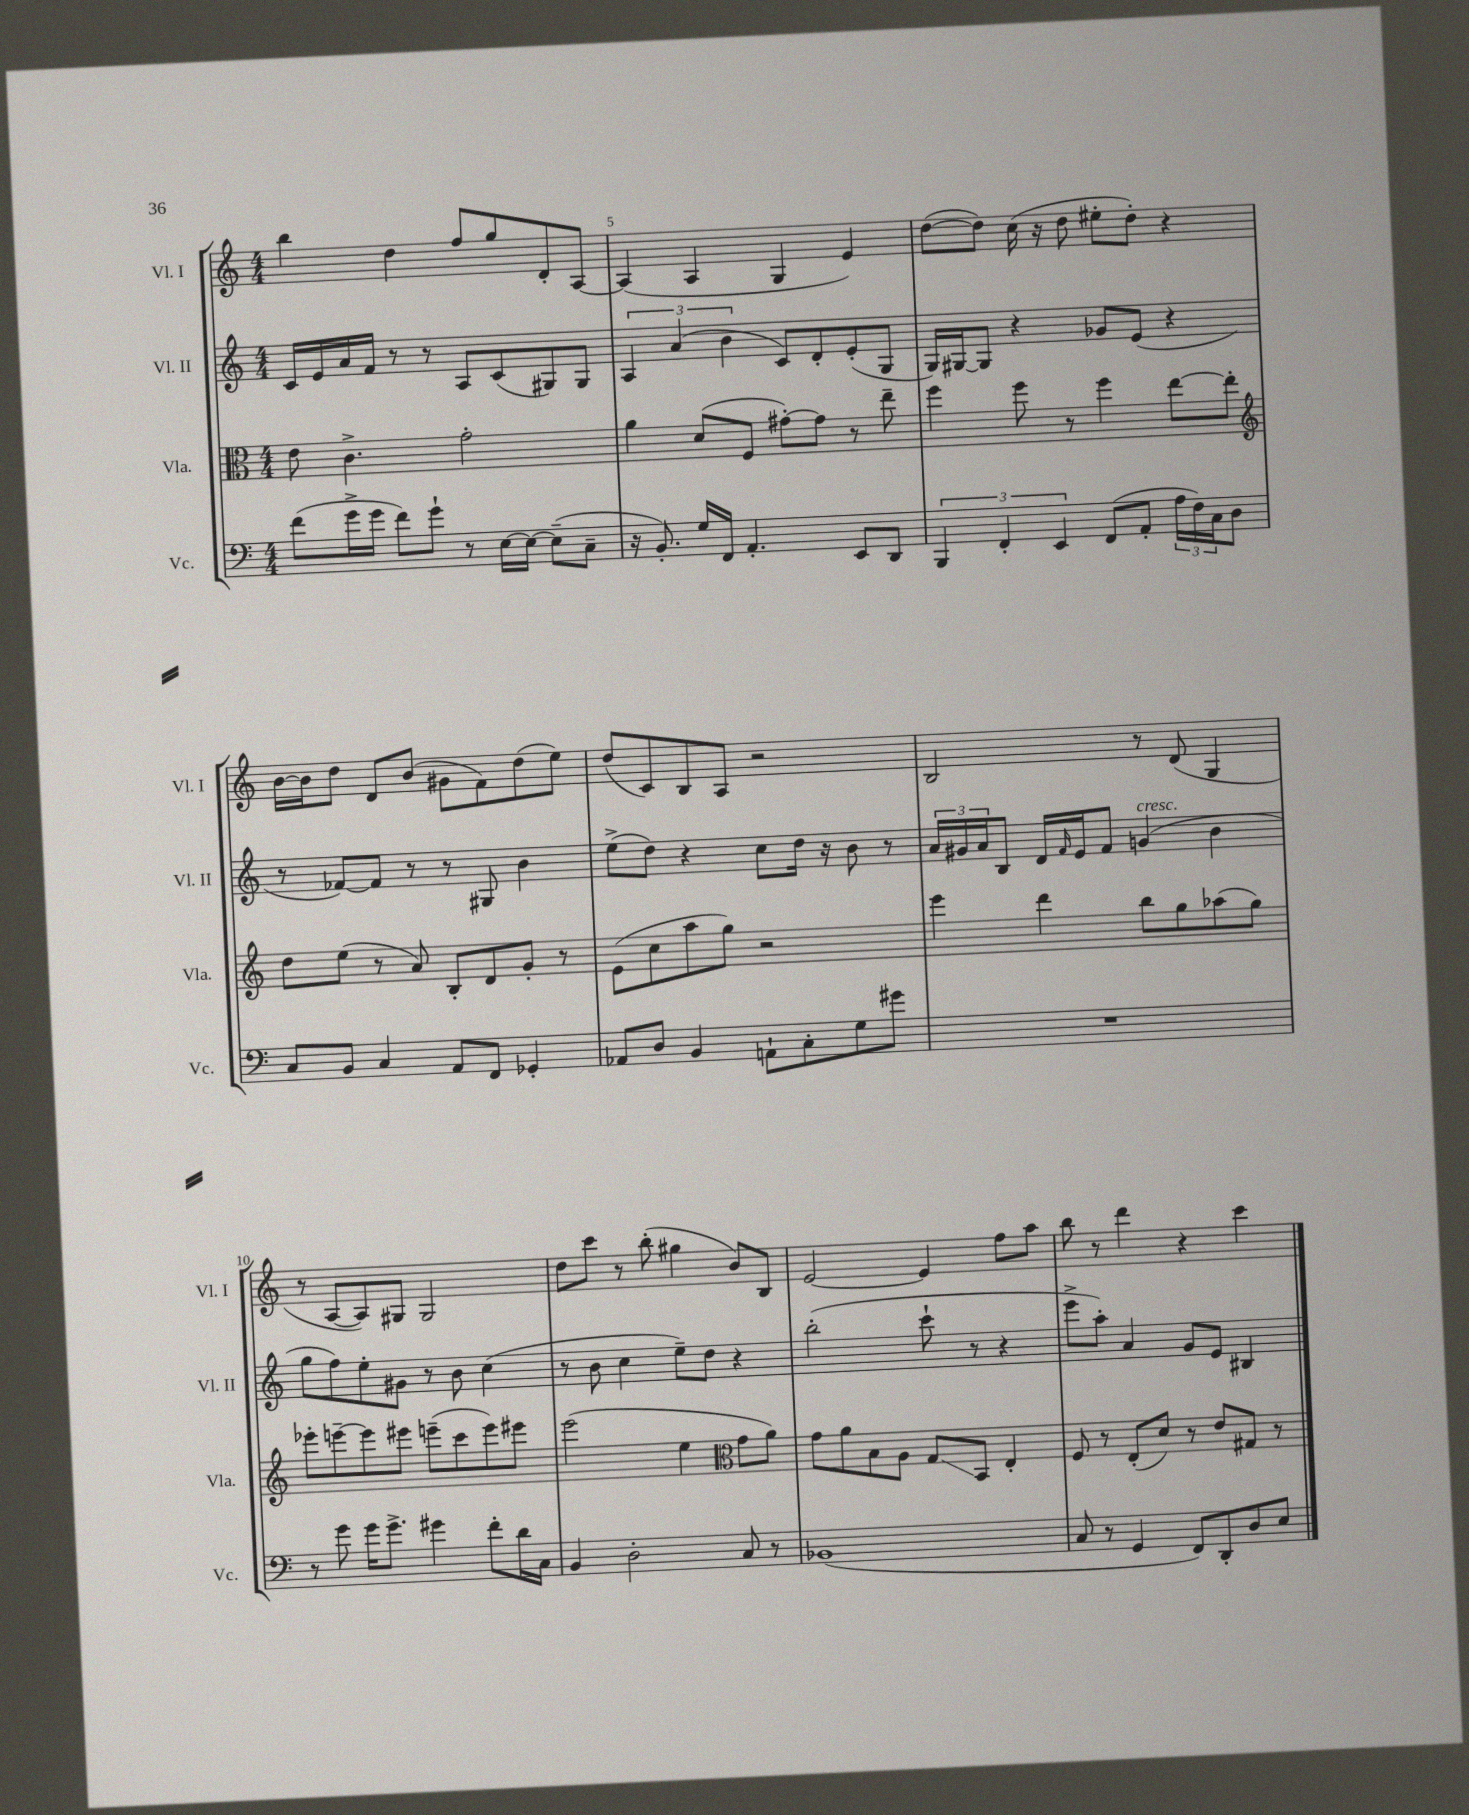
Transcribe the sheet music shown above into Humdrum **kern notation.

**kern	**kern	**kern	**kern
*staff4	*staff3	*staff2	*staff1
*clefF4	*clefC3	*clefG2	*clefG2
*k[]	*k[]	*k[]	*k[]
*M4/4	*M4/4	*M4/4	*M4/4
(8f	8e	16c	4bb
.	.	16e	.
16g^	4.c^	16a	.
16g	.	16f	.
8f)	.	8r	4dd
8g`	.	8r	.
8r	2g'	8A	8ff
[16E	.	(8c	8gg
16E_	.	.	.
(8E~]	.	8G#)	8d'
8C~	.	8G#	[8A
=	=	=	=
16r	4a	6A	(4A]
8.BB')	.	.	.
.	.	(6a	.
16G	(8d	.	4A
16FF	.	.	.
.	.	6b	.
4.AA'	8F	.	.
.	[8g#')	8c)	4G
.	8g#]	8d'	.
8EE	8r	(8e'	4e)
8DD	8ee~	8G	.
=	=	=	=
6BBB	4ff	16G)	([8dd
.	.	[16G#	.
.	.	8G#]	8dd])
6FF'	.	.	.
.	8ff	4r	(16cc
.	.	.	16r
6EE	.	.	.
.	8r	.	8dd
(8FF	4ff	8g-	8ee#'
8AA'	.	(8e	8dd')
24A	[8ee	4r	4r
24F)	.	.	.
24C	.	.	.
8D	8ee']	.	.
=	=	=	=
*	*clefG2	*	*
8C	8dd	8r	[16b
.	.	.	16b]
8BB	(8ee	[8f-)	8dd
4C	8r	8f-]	8d
.	8a)	8r	(8b
8AA	8B'	8r	8g#
8FF	8d	8G#	8f)
4GG-'	8g'	4b	(8dd
.	8r	.	8ee)
=	=	=	=
8AA-	(8e	(8ee^	(8dd
8D	8cc	8dd)	8c)
4BB	8aa	4r	8B
.	8gg)	.	8A
8AA`	2r	8cc	2r
8C'	.	16dd	.
.	.	16r	.
8G	.	8b	.
8g#	.	8r	.
=	=	=	=
1r	4eee	24a	2B
.	.	24g#	.
.	.	24a	.
.	.	8B	.
.	4ddd	16d	.
.	.	16qqf	.
.	.	16e	.
.	.	8f	.
.	8bb	(4g	8r
.	8gg	.	(8d
.	(8aa-	4b	4G
.	8gg)	.	.
=	=	=	=
8r	8eee-'	8gg	8r
8g	[8eee~	8ff)	[8A
16g	8eee]	8ee'	8A])
8.g^	.	.	.
.	8eee#	8g#	8G#
4g#	(8eee~	8r	2G#
.	8ccc	8b	.
8f'	8eee)	(4cc	.
16d	8eee#	.	.
16C	.	.	.
=	=	=	=
4BB	(2eee	8r	8dd
.	.	8b	8ccc
2D'	.	4cc	8r
.	.	.	(8bb'
.	4ee	8ee~)	4gg#
.	.	8dd	.
*	*clefC3	*	*
8C	8g	4r	8b)
8r	8a)	.	8B
=	=	=	=
(1BB-	8g	(2bb'	[2e
.	8a	.	.
.	8B	.	.
.	8A	.	.
.	8G	8ccc`	4e]
.	8BB	8r	.
.	4E'	4r	8ff
.	.	.	8aa
=	=	=	=
8C	8F	8eee^	8bb
8r	8r	8aa')	8r
4GG	(8E'	4a	4ddd
.	8d)	.	.
8FF)	8r	8g	4r
8DD'	8e	8e	.
8D	8G#	4B#	4ccc
8E	8r	.	.
==	==	==	==
*-	*-	*-	*-
